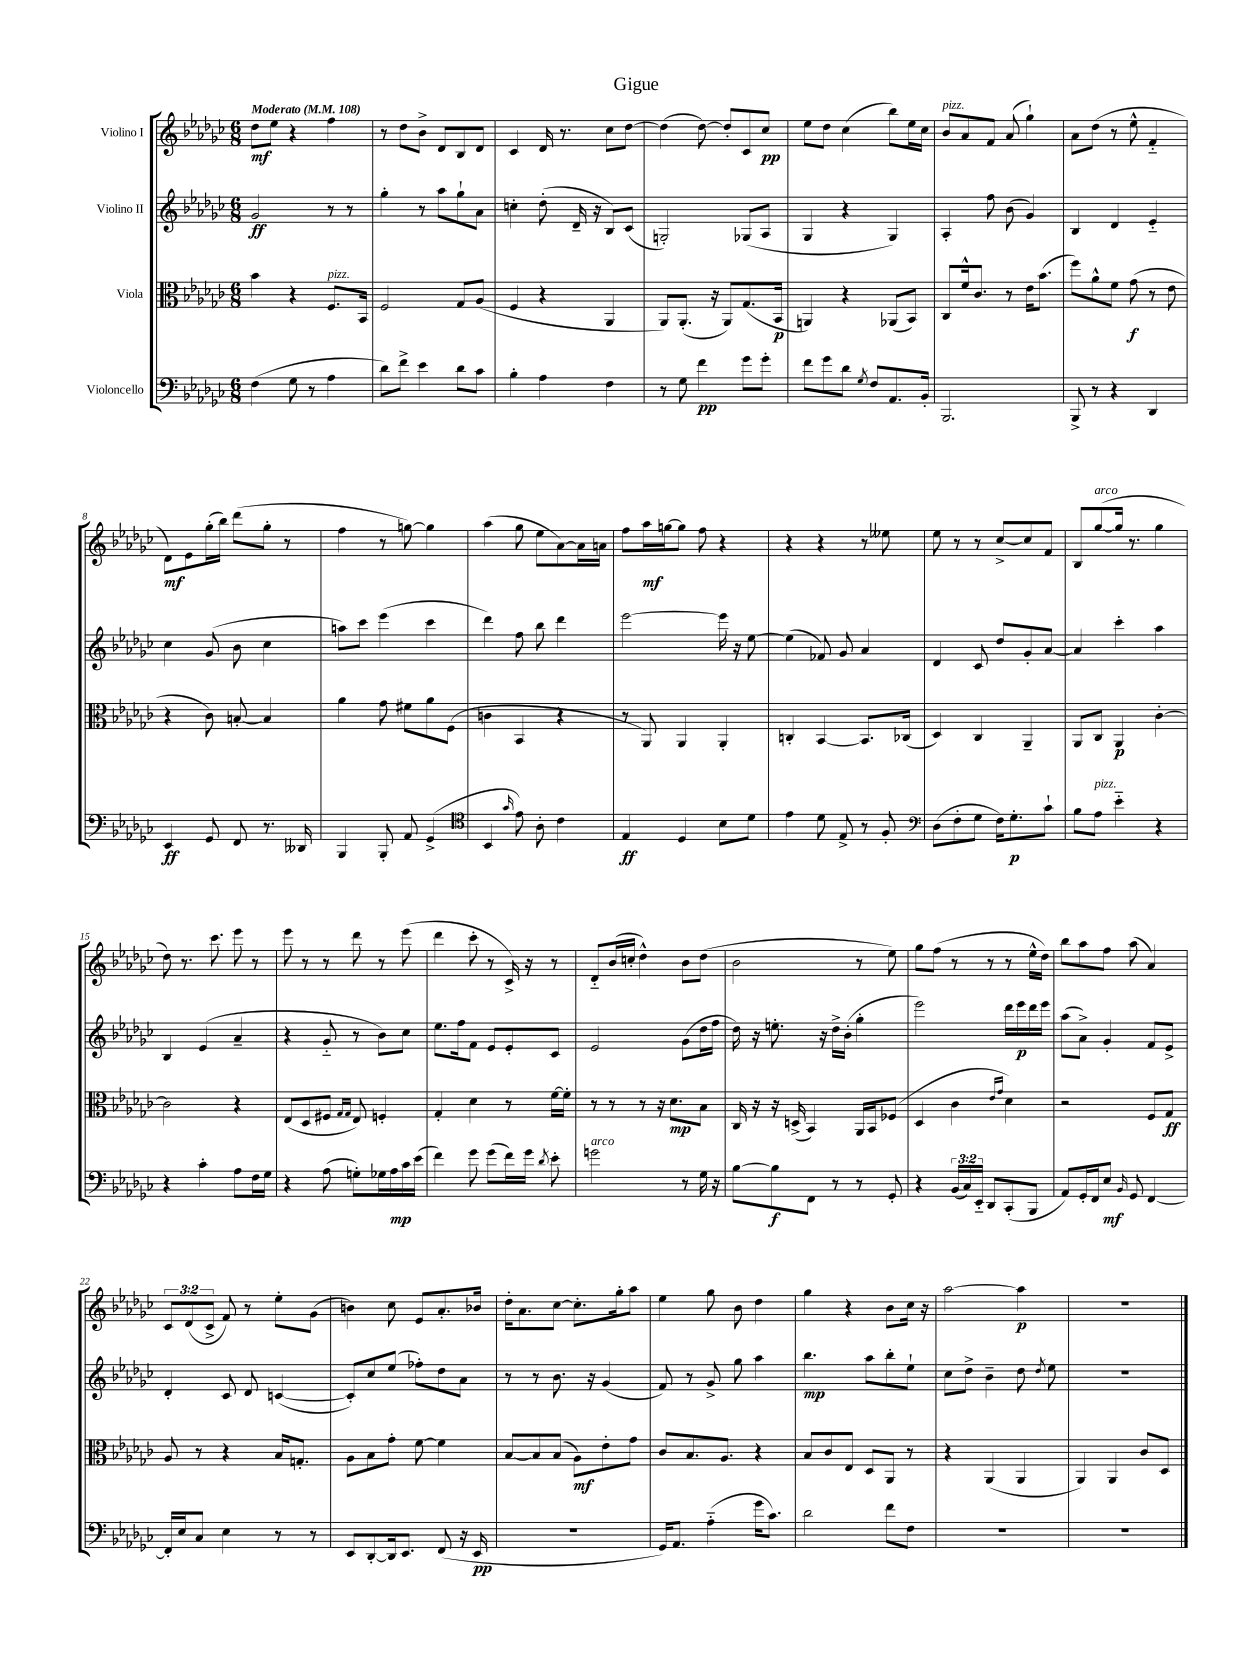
\header { title = "Gigue" }
<<
\new StaffGroup <<
\new Staff = "s0" \with { instrumentName = "Violino I" } {
    \clef treble \key ges \major \numericTimeSignature \time 6/8 \override Staff.TupletNumber.text = #tuplet-number::calc-fraction-text \tempo "Moderato" 4 = 108
    \autoBeamOff des''8[\mf ees''8] r4 f''4 |
    r8 des''8[ bes'8]-> des'8[ bes8 des'8] |
    ces'4 des'16 r8. ces''8[ des''8]~ |
    des''4( des''8~) des''8[-. ces'8 ces''8]\pp |
    ees''8[ des''8] ces''4( bes''8[) ees''16 ces''16] |
    bes'8[^\markup { \italic "pizz." } aes'8 f'8] aes'8( ges''4-!) |
    aes'8[ des''8]( r8 ees''8-^ f'4-_ |
    des'8[\mf) ees'8 ges''16-.( bes''16]) des'''8[( ges''8]-. r8 |
    f''4 r8 g''8~) g''4 |
    aes''4( ges''8 ees''8[ aes'8~) aes'16 a'16] |
    f''8[ aes''16\mf g''16~ g''8] f''8 r4 |
    r4 r4 r8 eeses''8 |
    ees''8 r8 r8 ces''8[~-> ces''8 f'8] |
    bes8[ ges''8~^\markup { \italic "arco" }( ges''16] r8. ges''4 |
    des''8) r8. ces'''8. ees'''8 r8 |
    ees'''8 r8 r8 des'''8 r8 ees'''8( |
    des'''4 ces'''8-. r8 ces'16->) r16 r8 |
    des'8[-_ bes'16( c''16]-. des''4-^) bes'8[ des''8]( |
    bes'2 r8 ees''8) |
    ges''8[ f''8]( r8 r8 r8 ees''16[-^ des''16]) |
    bes''8[ aes''8 f''8] aes''8( aes'4) |
    \tuplet 3/2 { ces'8[ des'8( ces'8]-> } f'8) r8 ees''8[-. ges'8]( |
    b'4) ces''8 ees'8[ aes'8.-. bes'16] |
    des''16[-. aes'8. ces''8]~ ces''8.[-. ges''16-. aes''8] |
    ees''4 ges''8 bes'8 des''4 |
    ges''4 r4 bes'8[ ces''16] r16 |
    aes''2~ aes''4\p |
    R2. \bar "|." |
}
\new Staff = "s1" \with { instrumentName = "Violino II" } {
    \clef treble \key ges \major \numericTimeSignature \time 6/8
    \autoBeamOff ges'2\ff r8 r8 |
    ges''4-. r8 aes''8[ ges''8-! aes'8] |
    c''4-. des''8-.( des'16-- r16 bes8[) ces'8]( |
    g2-.) ges8[( aes8] |
    ges4 r4 ges4) |
    aes4-. f''8 bes'8( ges'4) |
    bes4 des'4 ees'4-_ |
    ces''4 ges'8( bes'8 ces''4 |
    a''8[) ces'''8] ees'''4( ces'''4 |
    des'''4) f''8 bes''8 des'''4 |
    ees'''2~ ees'''16 r16 ees''8~ |
    ees''4( fes'8) ges'8 aes'4 |
    des'4 ces'8 des''8[ ges'8-. aes'8]~ |
    aes'4 ces'''4-. aes''4 |
    bes4 ees'4( aes'4-- |
    r4 ges'8-_ r8 bes'8[) ces''8] |
    ees''8.[ f''16 f'8] ees'8[ ees'8-. ces'8] |
    ees'2 ges'8[( des''16 f''16] |
    des''16) r16 e''8.-. r16 des''16[-> bes'16]-.( ges''4-. |
    ees'''2) des'''16[ ees'''16\p des'''16 ees'''16] |
    aes''8[( aes'8]->) ges'4-. f'8[ ees'8]-> |
    des'4-. ces'8 des'8 c'4~( |
    c'8[-.) ces''8 ees''8]( fes''8[-.) des''8 aes'8] |
    r8 r8 bes'8. r16 ges'4( |
    f'8) r8 ges'8-> ges''8 aes''4 |
    bes''4.\mp aes''8[ bes''8-. ees''8]-! |
    ces''8[ des''8]-> bes'4-- des''8 \acciaccatura { des''8 } ees''8 |
    R2. \bar "|." |
}
\new Staff = "s2" \with { instrumentName = "Viola" } {
    \clef alto \key ges \major \numericTimeSignature \time 6/8
    \autoBeamOff bes'4 r4 f8.[^\markup { \italic "pizz." } bes,16] |
    f2 ges8[ aes8]( |
    f4 r4 aes,4 |
    aes,8[) aes,8.]-.( r16 aes,8[) ges8.( bes,16]\p |
    a,4) r4 aes,8[( bes,8]) |
    ces8[ f'16-^ ces'8.] r8 ees'16[ bes'8.]( |
    f''8[) aes'8-^ f'8] ges'8\f( r8 ees'8 |
    r4 ces'8) b8~-. b4 |
    aes'4 ges'8 fis'8[ aes'8 f8]( |
    c'4 bes,4 r4 |
    r8 aes,8) aes,4 aes,4-. |
    c4-. bes,4~ bes,8.[ ces16]( |
    des4) ces4 aes,4-- |
    aes,8[ ces8] aes,4\p ces'4~-. |
    ces'2 r4 |
    ees8[( des8 fis8] \grace { ges16[ ges16] } ees8) f4-. |
    ges4-. des'4 r8 f'16[~ f'16]-. |
    r8 r8 r8 r16 des'8.[\mp bes8] |
    ces16 r16 r16 d16->( bes,4) aes,16[ bes,16 fes8]( |
    des4 ces'4 \grace { ees'16[ ges'16] } des'4) |
    r2 f8[ ges8]\ff |
    aes8 r8 r4 bes16[ g8.]-. |
    aes8[ bes8 ges'8]-. f'8~ f'4 |
    bes8[~ bes8 bes8]( aes8[\mf) ees'8-. ges'8] |
    ces'8[ bes8. aes8.] r4 |
    bes8[ ces'8 ees8] des8[ aes,8] r8 |
    r4 aes,4( aes,4 |
    aes,4) aes,4 ces'8[ des8] \bar "|." |
}
\new Staff = "s3" \with { instrumentName = "Violoncello" } {
    \clef bass \key ges \major \numericTimeSignature \time 6/8 \override Staff.TupletNumber.text = #tuplet-number::calc-fraction-text
    \autoBeamOff f4( ges8 r8 aes4 |
    des'8[) f'8]-> ees'4 des'8[ ces'8] |
    bes4-. aes4 f4 |
    r8 ges8 f'4\pp ges'8[ ges'8]-. |
    f'8[ ges'8 des'8] \acciaccatura { ges8 } f8[ aes,8. bes,16]-. |
    bes,,2. |
    bes,,8-> r8 r4 des,4 |
    ees,4\ff ges,8 f,8 r8. deses,16 |
    bes,,4 bes,,8-. aes,8 ges,4->( |
    \clef tenor bes,4 \grace { ges'16 } ees'8) aes8-. ces'4 |
    ees4\ff des4 bes8[ des'8] |
    ees'4 des'8 ees8-> r8 f8-. |
    \clef bass des8[( f8-. ges8] f16[) ges8.-.\p ces'8]-! |
    bes8[ aes8]^\markup { \italic "pizz." } ees'4-_ r4 |
    r4 ces'4-. aes8[ f16 ges16] |
    r4 aes8( g8[-.) ges16 aes16\mp ces'16 ees'16]( |
    f'4) ges'8 ges'8[( f'16) ges'16] \acciaccatura { des'8 } ees'8-. |
    g'2^\markup { \italic "arco" } r8 ges16 r16 |
    bes8[~ bes8\f f,8] r8 r8 ges,8-. |
    r4 \tuplet 3/2 { bes,16[( ces16) ees,16]-_ } des,8[ ces,8-.( bes,,8] |
    aes,8[) ges,16-. f,16 ees8]\mf \grace { bes,16 } ges,8 f,4~ |
    f,16[-. ees16 ces8] ees4 r8 r8 |
    ees,8[ des,8~-. des,16 ees,8.] f,8( r16 ees,16\pp |
    R2. |
    ges,16[) aes,8.] aes4-_( ges'16[ ces'8.]) |
    des'2 f'8[ f8] |
    R2. |
    R2. \bar "|." |
}
>>
>>
